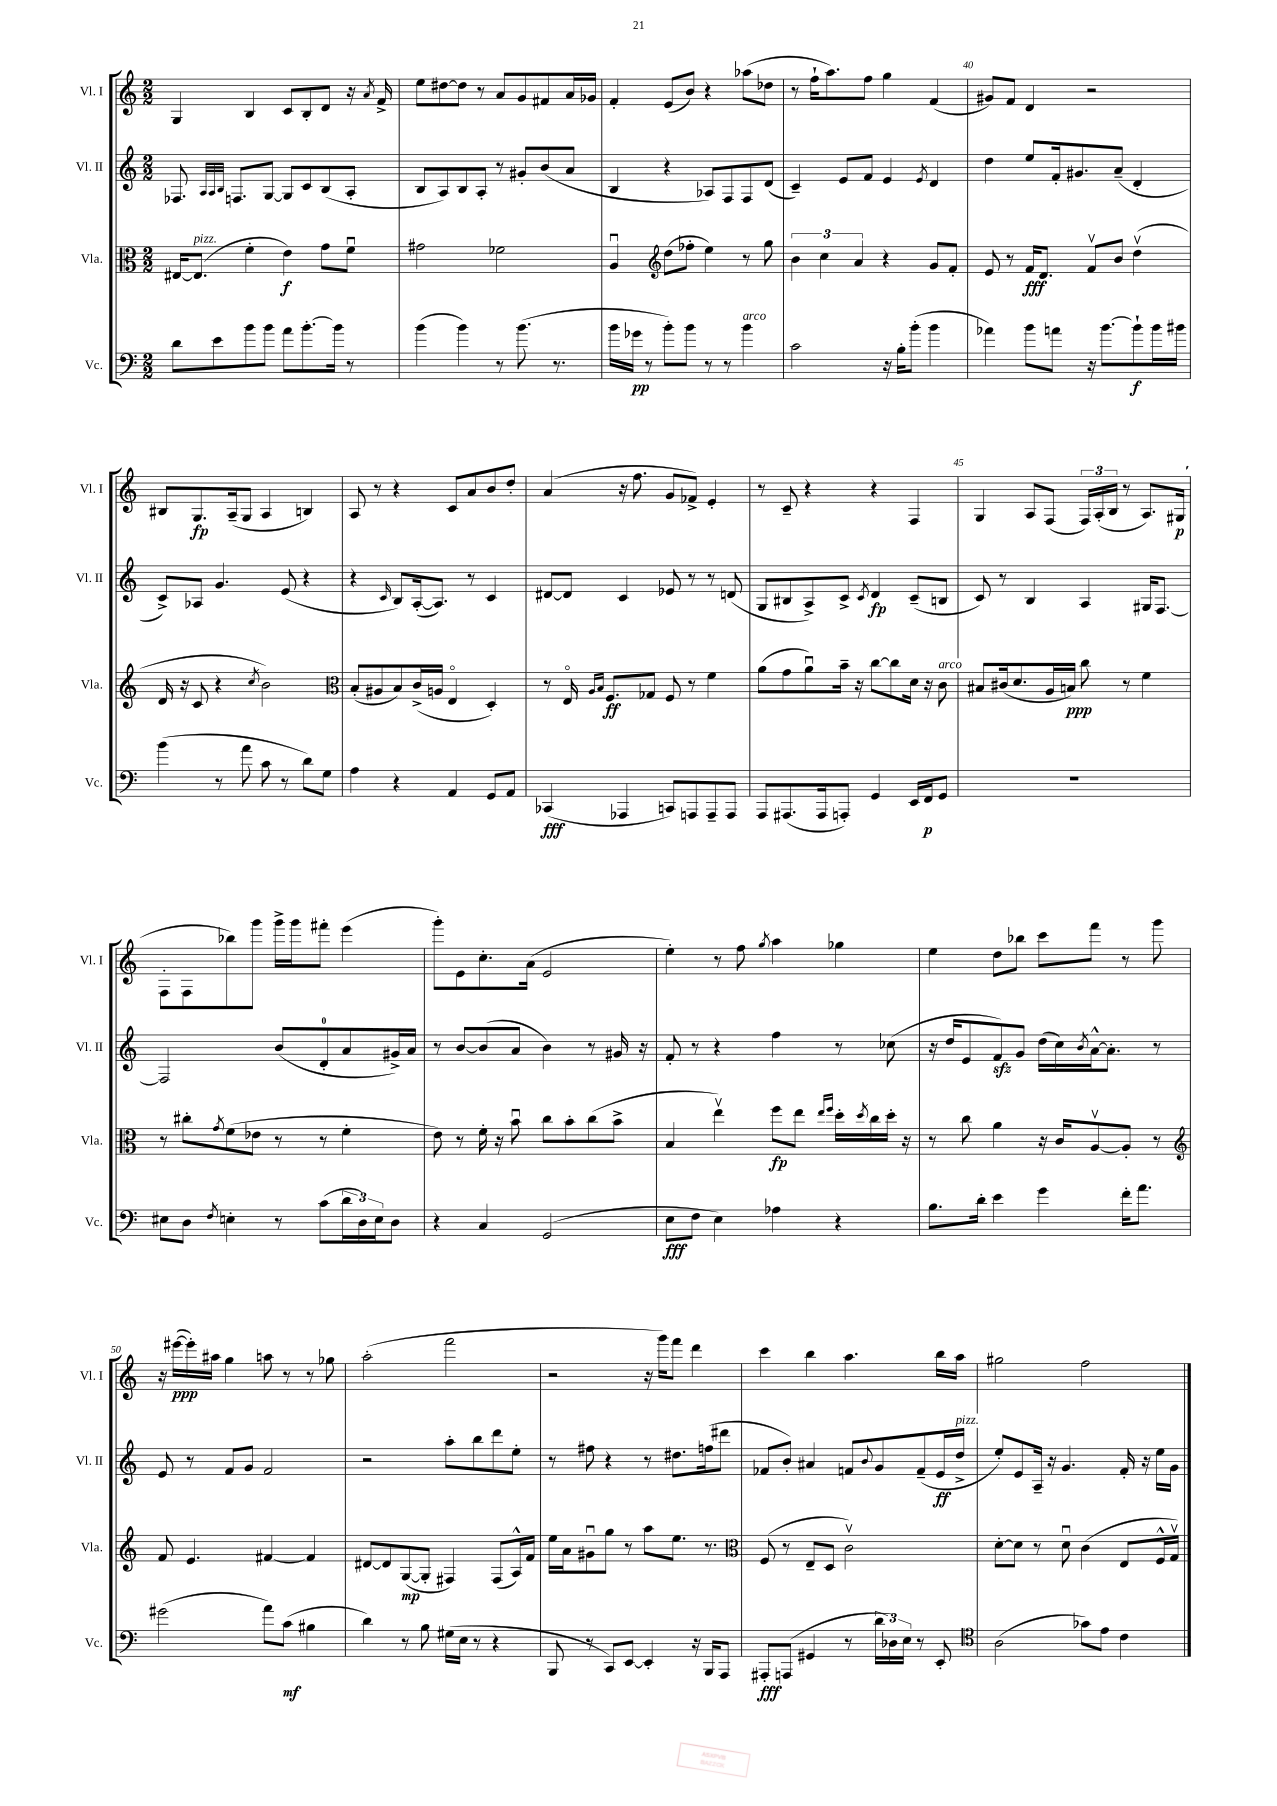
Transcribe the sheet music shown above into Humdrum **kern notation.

**kern	**dynam	**kern	**dynam	**kern	**dynam	**kern	**dynam
*part4	*part4	*part3	*part3	*part2	*part2	*part1	*part1
*staff4	*staff4	*staff3	*staff3	*staff2	*staff2	*staff1	*staff1
*I"Vc.	*	*I"Vla.	*	*I"Vl. II	*	*I"Vl. I	*
*I'Vc.	*	*I'Vla.	*	*I'Vl. II	*	*I'Vl. I	*
*clefF4	*	*clefC3	*	*clefG2	*	*clefG2	*
*k[]	*	*k[]	*	*k[]	*	*k[]	*
*M2/2	*	*M2/2	*	*M2/2	*	*M2/2	*
=36	=36	=36	=36	=36	=36	=36	=36
8d\L	.	[16E#X/KL	.	8.F-X/	.	4G/	.
!	!	!LO:TX:a:i:t=pizz.	!	!	!	!	!
.	.	(8.E#/J]	.	.	.	.	.
8e\	.	.	.	.	.	.	.
.	.	.	.	32qqA/LLL	.	.	.
.	.	.	.	32qqA/	.	.	.
.	.	.	.	32qqB/JJJ	.	.	.
.	.	.	.	8.Fn/L	.	.	.
8b\	.	4f'\	.	.	.	4B/	.
8b\J	.	.	.	[8G/J	.	.	.
8a\L	.	4e\)	f	8G/L]	.	8c/L	.
[8.b'\	.	.	.	8c/	.	8B'/	.
.	.	8g\L	.	(8B/	.	8d/J	.
16b\Jk]	.	.	.	.	.	.	.
8r	.	8fu\J	.	8A'/J	.	16r	.
.	.	.	.	.	.	8qa/	.
.	.	.	.	.	.	16f^/	.
=37	=37	=37	=37	=37	=37	=37	=37
(4b\	.	2g#X\	.	8B/L	.	8ee\L	.
.	.	.	.	8A/)	.	[8dd#X\	.
4b\)	.	.	.	8B/	.	8dd#\J]	.
.	.	.	.	8A'/J	.	8r	.
8r	.	2f-X\	.	8r	.	8a/L	.
(8.b\	.	.	.	8g#X'/L	.	8g/	.
.	.	.	.	(8b/	.	8f#X/	.
8.r	.	.	.	.	.	.	.
.	.	.	.	8a/J	.	16a/L	.
.	.	.	.	.	.	16g-X/JJ	.
=38	=38	=38	=38	=38	=38	=38	=38
16b\LL	.	4Au/	.	4B/	.	4f'/	.
16g-X\JJ	pp	.	.	.	.	.	.
8r	.	.	.	.	.	.	.
*	*	*clefG2	*	*	*	*	*
8b'\L)	.	(8dd\L	.	4r	.	(8e/L	.
8b\J	.	8ff-X'\J	.	.	.	8b/J)	.
8r	.	4ee\)	.	8A-X/L)	.	4r	.
8r	.	.	.	8F/	.	.	.
!LO:TX:a:i:t=arco	!	!	!	!	!	!	!
4b\	.	8r	.	8F/	.	(8aa-X\L	.
.	.	8gg\	.	(8d/J	.	8dd-X\J	.
=39	=39	=39	=39	=39	=39	=39	=39
2c\	.	6b\	.	4c~/)	.	8r	.
.	.	.	.	.	.	16ff`\KL	.
.	.	6cc\	.	.	.	.	.
.	.	.	.	.	.	8.aa\)	.
.	.	.	.	8e/L	.	.	.
.	.	6a/	.	.	.	.	.
.	.	.	.	8f/J	.	8ff\J	.
16r	.	4r	.	4e/	.	4gg\	.
16B'\KL	.	.	.	.	.	.	.
(8b'\J	.	.	.	.	.	.	.
.	.	.	.	8qe/	.	.	.
4b\	.	8g/L	.	4d/	.	(4f/	.
.	.	8f'/J	.	.	.	.	.
=40	=40	=40	=40	=40	=40	=40	=40
4a-X\)	.	8e/	.	4dd\	.	8g#X/L)	.
.	.	8r	.	.	.	8f/J	.
8b\L	.	16f/KL	fff	8ee/L	.	4d/	.
.	.	8.d/J	.	.	.	.	.
8an\J	.	.	.	16f'/k	.	.	.
.	.	.	.	8.g#X/	.	.	.
16r	.	8fv/L	.	.	.	2r	.
[8.b\L	.	.	.	.	.	.	.
.	.	8b/J	.	(8a~/J	.	.	.
8b`\]	f	(4ddv\	.	4d'/	.	.	.
16b\L	.	.	.	.	.	.	.
16b#X\JJ	.	.	.	.	.	.	.
!!LO:LB:g=z
=41	=41	=41	=41	=41	=41	=41	=41
(4b\	.	16d/	.	8c^/L)	.	8B#X/L	.
.	.	16r	.	.	.	.	.
.	.	8c/	.	8A-X/J	.	8.G/	fp
8r	.	4r	.	4.g/	.	.	.
.	.	.	.	.	.	(16A~/k	.
8a\	.	.	.	.	.	8G/J	.
.	.	8qcc/	.	.	.	.	.
8c\	.	2b\)	.	.	.	4A/	.
8r	.	.	.	(8e/	.	.	.
8d\L)	.	.	.	4r	.	4Bn/)	.
8G\J	.	.	.	.	.	.	.
=42	=42	=42	=42	=42	=42	=42	=42
*	*	*clefC3	*	*	*	*	*
4A\	.	(8B'/L	.	4r	.	8A/	.
.	.	8A#X/	.	.	.	8r	.
.	.	.	.	16qqc/	.	.	.
4r	.	8B/)	.	8B/L)	.	4r	.
.	.	(16c^/L	.	([16A'/k	.	.	.
.	.	16An/JJ	.	8.A/J])	.	.	.
4AA/	.	4E/	.	.	.	8c/L	.
.	.	.	.	8r	.	8a/	.
8GG/L	.	4D'/)	.	4c/	.	8b/	.
8AA/J	.	.	.	.	.	8dd'/J	.
=43	=43	=43	=43	=43	=43	=43	=43
(4CC-X/	fff	8r	.	[8d#X/L	.	(4a/	.
.	.	16E/	.	8d#/J]	.	.	.
.	.	16qqA/LL	.	.	.	.	.
.	.	16qqB/JJ	.	.	.	.	.
.	.	8.F/L	ff	.	.	.	.
4AAA-X/	.	.	.	4c/	.	16r	.
.	.	.	.	.	.	8.ff\	.
.	.	8G-X/J	.	.	.	.	.
8CCn/L)	.	8F/	.	8e-X/	.	8g/L	.
8AAAn/	.	8r	.	8r	.	8f-X^/J)	.
8AAA~/	.	4f\	.	8r	.	4e'/	.
8AAA/J	.	.	.	(8dn/	.	.	.
=44	=44	=44	=44	=44	=44	=44	=44
8AAA/L	.	(8a\L	.	8G/L	.	8r	.
(8.AAA#X/	.	8g\	.	8B#X/	.	8c~/	.
.	.	8au\)	.	8A^/)	.	4r	.
16AAA#/k	.	.	.	.	.	.	.
8AAAn'/J)	.	16b~\Jk	.	8c^/J	.	.	.
.	.	16r	.	.	.	.	.
.	.	.	.	8qc/	.	.	.
4GG/	.	[8cc\L	.	4d/	fp	4r	.
.	.	8cc\]	.	.	.	.	.
16EE/LL	.	16d\Jk	.	(8c~/L	.	4F/	.
16FF/J	p	16r	.	.	.	.	.
!	!	!LO:TX:a:i:t=arco	!	!	!	!	!
8GG/J	.	8c\	.	8Bn/J	.	.	.
=45	=45	=45	=45	=45	=45	=45	=45
1r	.	8B#X/L	.	8c/)	.	4G/	.
.	.	(16c#X/k	.	8r	.	.	.
.	.	8.d/	.	.	.	.	.
.	.	.	.	4B/	.	8A/L	.
.	.	16A/L	.	.	.	(8F/J	.
.	.	16Bn/JJ)	ppp	.	.	.	.
.	.	8cc\	.	4A/	.	24F/LL)	.
.	.	.	.	.	.	(24A'/	.
.	.	.	.	.	.	24B/JJ	.
.	.	8r	.	.	.	8r	.
.	.	4f\	.	16G#X/KL	.	8.A/L)	.
.	.	.	.	[8.F/J	.	.	.
.	.	.	.	.	.	(16G#X/Jk	p
!!LO:LB:g=z
=46	=46	=46	=46	=46	=46	=46	=46
8E#X\L	.	8r	.	2F/]	.	8F'\L	.
8D\J	.	8cc#X'\L	.	.	.	8F\	.
8qF/	.	8qg/	.	.	.	.	.
4En'\	.	(8f\	.	.	.	8bb-X\)	.
.	.	8e-X\J	.	.	.	8ggg\J	.
8r	.	8r	.	(8b/L	.	16ggg^\LL	.
.	.	.	.	.	.	16ggg\J	.
(8c\L	.	8r	.	8d'/	.	8fff#X'\J	.
24d\L	.	4f'\	.	8a/	.	(4eee\	.
24D\)	.	.	.	.	.	.	.
24E\J	.	.	.	.	.	.	.
8D\J	.	.	.	16g#X^/L)	.	.	.
.	.	.	.	16a/JJ	.	.	.
=47	=47	=47	=47	=47	=47	=47	=47
4r	.	8e\)	.	8r	.	8ggg'\L)	.
.	.	8r	.	[8b/L	.	8e\	.
4C/	.	16f'\	.	(8b/]	.	8.cc'\	.
.	.	16r	.	.	.	.	.
.	.	8bu\	.	8a/J	.	.	.
.	.	.	.	.	.	(16a\Jk	.
(2GG/	.	8cc\L	.	4b\)	.	2e/	.
.	.	8b'\	.	.	.	.	.
.	.	(8cc\	.	8r	.	.	.
.	.	8b^\J	.	16g#X/	.	.	.
.	.	.	.	16r	.	.	.
=48	=48	=48	=48	=48	=48	=48	=48
8E\L	fff	4B/	.	8f'/	.	4ee'\)	.
8F\J	.	.	.	8r	.	.	.
4E\)	.	4eev\)	.	4r	.	8r	.
.	.	.	.	.	.	8ff\	.
.	.	.	.	.	.	8qgg/	.
4A-X\	.	8ff\L	fp	4ff\	.	4aa\	.
.	.	8ee\J	.	.	.	.	.
.	.	16qqee/LL	.	.	.	.	.
.	.	16qqff/JJ	.	.	.	.	.
4r	.	16dd'\LL	.	8r	.	4gg-X\	.
.	.	8qdd/	.	.	.	.	.
.	.	16cc\	.	.	.	.	.
.	.	16dd'\JJ	.	(8cc-X\	.	.	.
.	.	16r	.	.	.	.	.
=49	=49	=49	=49	=49	=49	=49	=49
8.B\L	.	8r	.	16r	.	4ee\	.
.	.	.	.	16dd/KL	.	.	.
.	.	8cc\	.	8e/	.	.	.
16d'\Jk	.	.	.	.	.	.	.
4e\	.	4a\	.	8fzz/)	.	8dd\L	.
.	.	.	.	8g/J	.	8bb-X\J	.
4g\	.	16r	.	(16dd\LL	.	8ccc\L	.
.	.	16c/KL	.	16cc\)	.	.	.
.	.	.	.	8qb/	.	.	.
.	.	[8Av/	.	[16a^^\J	.	8fff\J	.
.	.	.	.	8.a'\J]	.	.	.
16f'\KL	.	8A'/J]	.	.	.	8r	.
8.a\J	.	.	.	.	.	.	.
.	.	8r	.	8r	.	8ggg\	.
!!LO:LB:g=z
=50	=50	=50	=50	=50	=50	=50	=50
*	*	*clefG2	*	*	*	*	*
(2g#X\	.	8f/	.	8e/	.	16r	.
.	.	.	.	.	.	([16eee#X\LL	ppp
.	.	4.e/	.	8r	.	16eee#'\])	.
.	.	.	.	.	.	16aa#X\JJ	.
.	.	.	.	8f/L	.	4gg\	.
.	.	.	.	8g/J	.	.	.
8a\L)	.	[4f#X/	.	2f/	.	8aan\	.
(8c\J	mf	.	.	.	.	8r	.
4B#X\	.	4f#/]	.	.	.	8r	.
.	.	.	.	.	.	8gg-X\	.
=51	=51	=51	=51	=51	=51	=51	=51
4d\)	.	[8d#X/L	.	2r	.	(2aa'\	.
.	.	8d#/]	.	.	.	.	.
8r	.	([8G/	mp	.	.	.	.
8B\	.	8G'/J]	.	.	.	.	.
(16G#X\LL	.	4F#X/)	.	8aa'\L	.	2fff\	.
16E\JJ	.	.	.	.	.	.	.
8r	.	.	.	8bb\	.	.	.
4r	.	(8F#/L	.	8ddd\	.	.	.
.	.	16A^^/L)	.	8ee'\J	.	.	.
.	.	16f/JJ	.	.	.	.	.
=52	=52	=52	=52	=52	=52	=52	=52
8BBB/	.	16ee\LL	.	8r	.	2r	.
.	.	16a\J	.	.	.	.	.
8r	.	8g#Xu\	.	8ff#X\	.	.	.
8CC/L)	.	8gg\J	.	4r	.	.	.
[8EE/J	.	8r	.	.	.	.	.
4EE'/]	.	8aa\L	.	8r	.	16r	.
.	.	.	.	.	.	16ggg\KL)	.
.	.	8.ee\J	.	8.dd#X\L	.	8fff\J	.
16r	.	.	.	.	.	4ddd\	.
16BBB/KL	.	8.r	.	(16ffn\k	.	.	.
8AAA/J	.	.	.	8ddd#X\J	.	.	.
=53	=53	=53	=53	=53	=53	=53	=53
*	*	*clefC3	*	*	*	*	*
8AAA#X'/L	fff	(8F/	.	8f-X/L	.	4ccc\	.
(8AAAn/J	.	8r	.	8b'/J)	.	.	.
4GG#X/	.	8E~/L	.	4a#X/	.	4bb\	.
.	.	8D/J	.	.	.	.	.
8r	.	2cv\)	.	8fn/L	.	4.aa\	.
.	.	.	.	8qqb/	.	.	.
24d\LL	.	.	.	8g/	.	.	.
24D-X\)	.	.	.	.	.	.	.
24E\JJ	.	.	.	.	.	.	.
8r	.	.	.	(8f~/	.	.	.
8EE'/	.	.	.	16e/L	ff	16bb\LL	.
!	!	!	!	!LO:TX:a:i:t=pizz.	!	!	!
.	.	.	.	16dd^/JJ	.	16aa\JJ	.
=54	=54	=54	=54	=54	=54	=54	=54
*clefC4	*	*	*	*	*	*	*
(2A\	.	[8d'\L	.	8ee'/L)	.	2gg#X\	.
.	.	8d\J]	.	8e/	.	.	.
.	.	8r	.	16A~/Jk	.	.	.
.	.	.	.	16r	.	.	.
.	.	8du\	.	4.g/	.	.	.
8g-X\L)	.	(4c\	.	.	.	2ff\	.
8e\J	.	.	.	.	.	.	.
4c\	.	8E/L	.	16f'/	.	.	.
.	.	.	.	16r	.	.	.
.	.	16F^^/L	.	16ee\LL	.	.	.
.	.	16Gv/JJ)	.	16g\JJ	.	.	.
==	==	==	==	==	==	==	==
*-	*-	*-	*-	*-	*-	*-	*-
